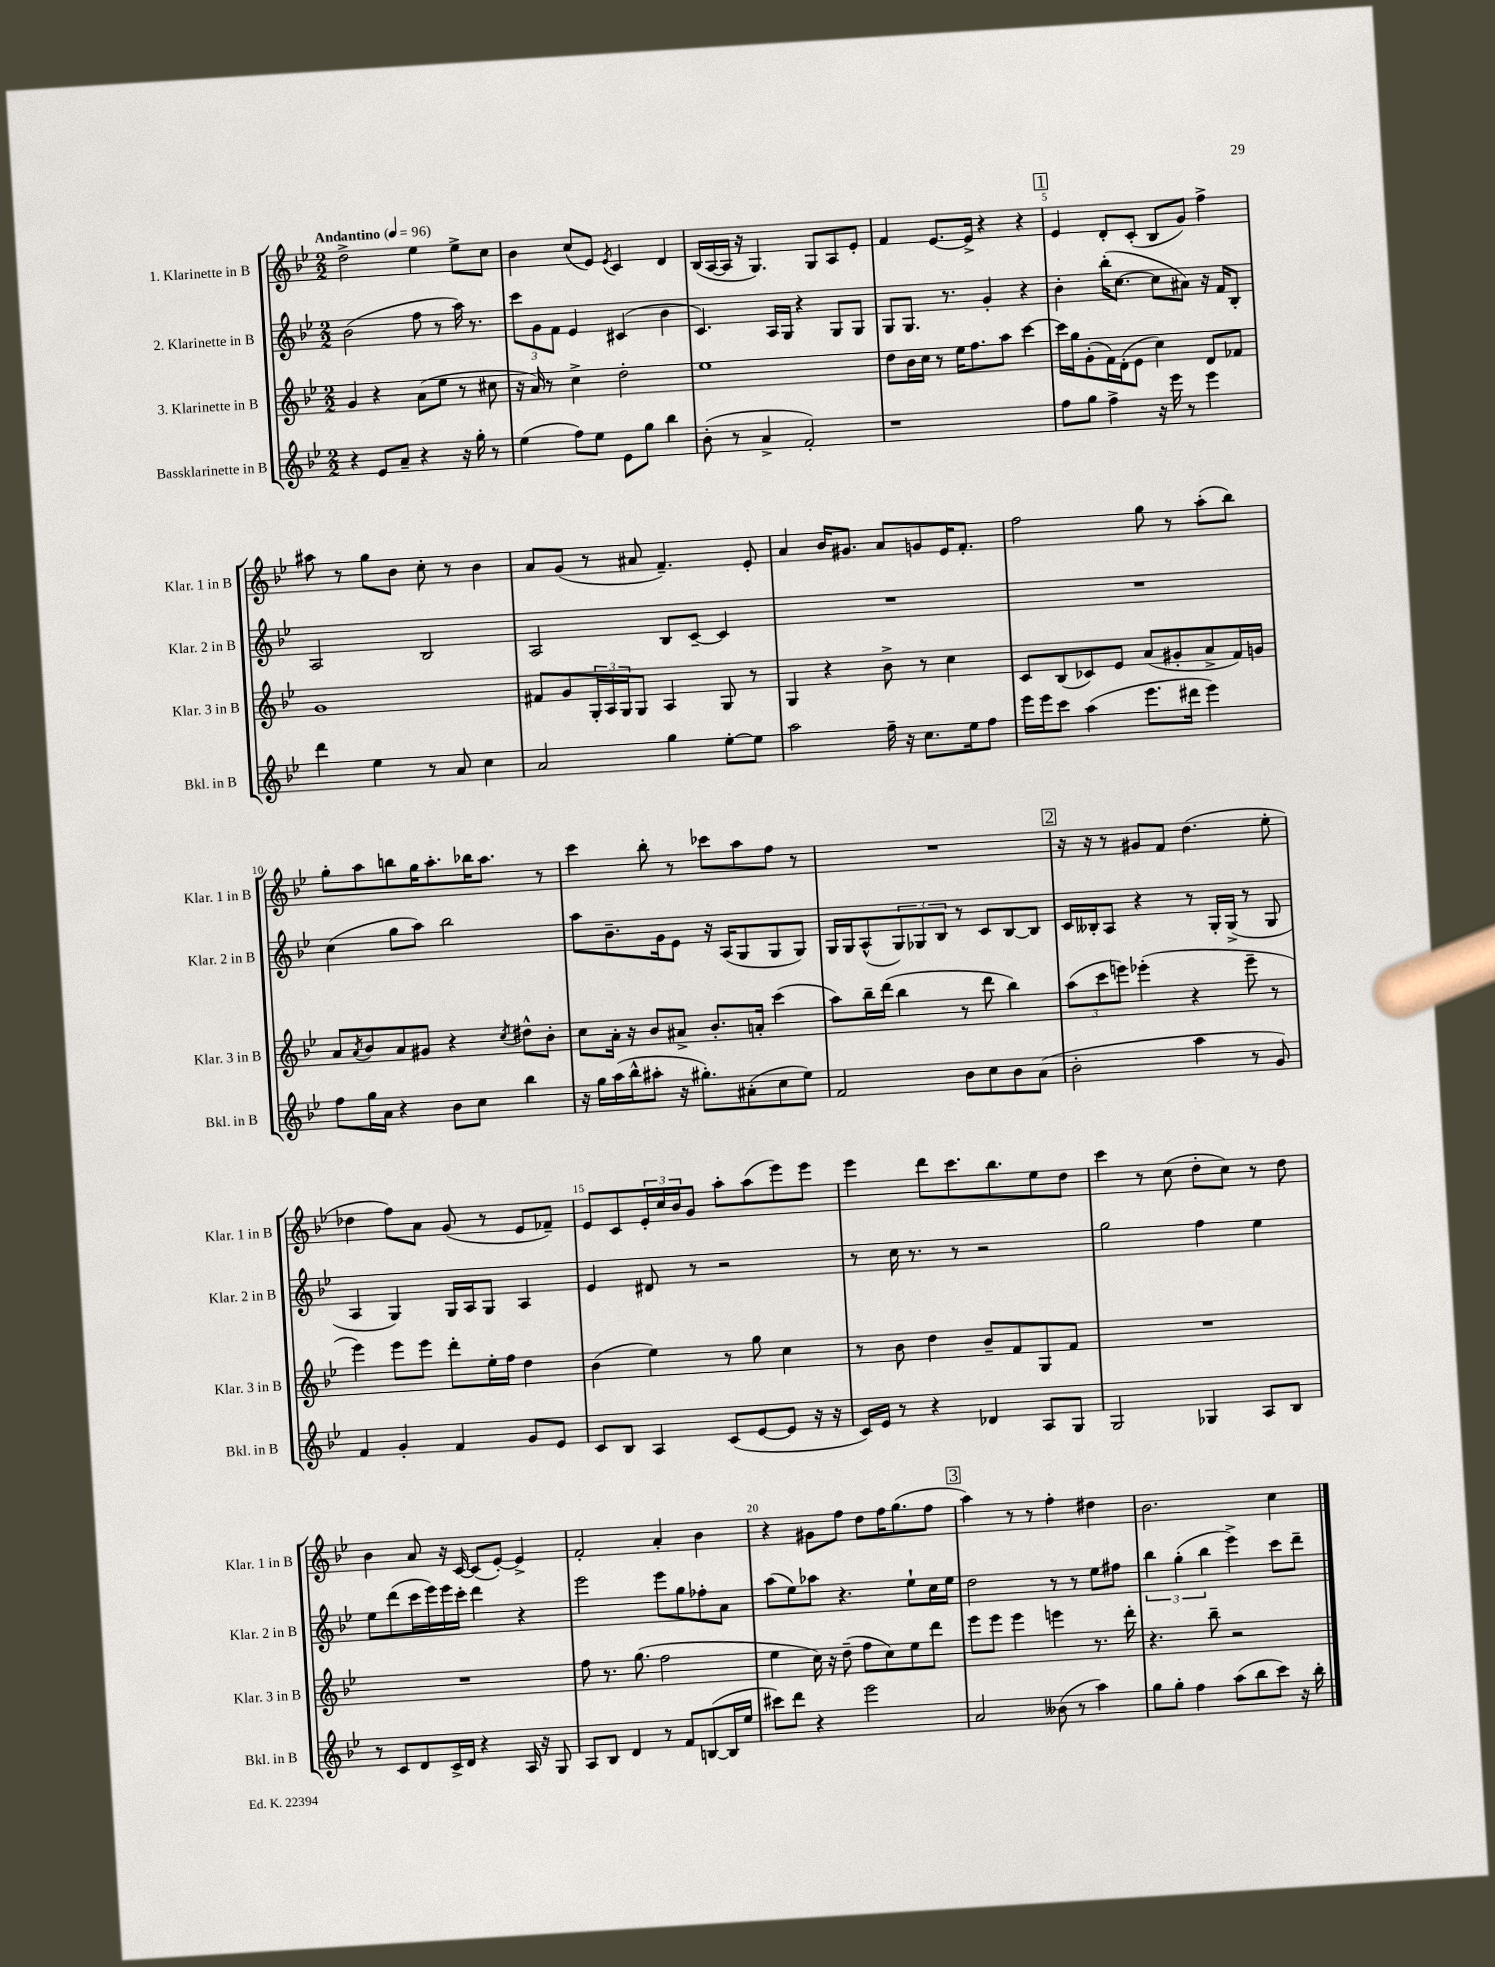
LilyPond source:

<<
\new StaffGroup <<
\new Staff = "s0" \with { instrumentName = "1. Klarinette in B" shortInstrumentName = "Klar. 1 in B" } {
    \clef treble \key bes \major \numericTimeSignature \time 2/2 \tempo "Andantino" 4 = 96
    d''2-> ees''4 ees''8-> c''8 |
    bes'4 c''8( ees'8) \acciaccatura { ees'8 } c'4 d'4 |
    bes16( a16~ a16 r16 g4.) g8 a8 ees'8-. |
    f'4 ees'8.~ ees'16-> r4 r4 |
    \mark \markup { \box "1" } ees'4 d'8-. c'8-.( bes8 g'8) f''4-> |
    ais''8 r8 g''8 bes'8 c''8-. r8 bes'4 |
    a'8 g'8( r8 ais'8 f'4.--) ees'8-. |
    a'4 bes'16 gis'8. a'8 g'8 ees'16 f'8.-. |
    f''2 g''8 r8 a''8-.( bes''8) |
    g''8-. a''8 b''8 g''16 a''8.-. bes''16 a''8. r8 |
    c'''4 bes''8-. r8 ces'''8 a''8 f''8 r8 |
    R1 |
    \mark \markup { \box "2" } r16 r16 r8 gis'8 f'8 d''4.( ees''8-. |
    des''4 f''8) a'8 g'8( r8 ees'8 fes'8--) |
    ees'8 c'8 \tuplet 3/2 { ees'16-. c''16 bes'16 } g'8 a''8-. a''8( ees'''8) ees'''8 |
    ees'''4 d'''8 c'''8. bes''8. ees''8 d''8 |
    c'''4 r8 c''8( d''8-. c''8) r8 d''8 |
    bes'4 a'8 r16 c'16~ c'8( ees'8~-.) ees'4-> |
    f'2-. a'4-. bes'4 |
    r4 gis'8 f''8 d''8 f''16 g''8.( f''8 |
    \mark \markup { \box "3" } a''4) r8 r8 f''4-. dis''4 |
    bes'2. c''4 \bar "|." |
}
\new Staff = "s1" \with { instrumentName = "2. Klarinette in B" shortInstrumentName = "Klar. 2 in B" } {
    \clef treble \key bes \major \numericTimeSignature \time 2/2
    bes'2( f''8 r8 a''16) r8. |
    \tuplet 3/2 { c'''8 g'8 f'8 } ees'4 cis'4( bes'4 |
    c'4.) a16 g16 r4 g8 g8 |
    g8 g8. r8. g'4-. r4 |
    \mark \markup { \box "1" } bes'4-. bes''16-.( c''8.~ c''8 ais'8) r16 f'16 bes8-. |
    a2 bes2 |
    a2 bes8 c'8~-- c'4 |
    R1 |
    R1 |
    c''4( g''8 a''8) bes''2 |
    a''8 bes'8.-- g'16 ees'8 r16 a16( g8 g8 g8) |
    g16 g16 a8-^( \tuplet 3/2 { g8) ges8 bes8 } r8 c'8 bes8~ bes8 |
    \mark \markup { \box "2" } c'16 beses16-. a8 r4 r8 g16-. g16->( r8 g8 |
    a4 g4) g16 a16 g8 a4 |
    ees'4 dis'8 r8 r2 |
    r8 c''16 r8. r8 r2 |
    g''2 f''4 ees''4 |
    ees''8 d'''8( c'''16 ees'''16) ees'''16 c'''16-. d'''4 r4 |
    ees'''2 ees'''8 g''8 fes''8-. a'8 |
    a''8( ees''8) aes''8 r4. ees''8-! c''16 ees''16 |
    \mark \markup { \box "3" } d''2 r8 r8 ees''8 fis''8 |
    \tuplet 3/2 { bes''4 g''4-.( bes''4 } ees'''4->) c'''8 d'''8-- \bar "|." |
}
\new Staff = "s2" \with { instrumentName = "3. Klarinette in B" shortInstrumentName = "Klar. 3 in B" } {
    \clef treble \key bes \major \numericTimeSignature \time 2/2
    g'4 r4 a'8( ees''8 r8 cis''8 |
    r16 a'16) r8 c''4-> d''2-. |
    ees''1 |
    d''8 bes'16 c''16 r8 ees''16 f''8. a''8 c'''4~ |
    \mark \markup { \box "1" } c'''16 g''16 g'8-.( f'16) d'16-.( ees'8 c''4) d'8 fes'8 |
    g'1 |
    fis'8 g'8 \tuplet 3/2 { g16-. a16 g16 } g8 a4 g8 r8 |
    g4 r4 bes'8-> r8 c''4 |
    c'8 bes8( ces'8) ees'8 a'8( gis'8-. a'8-> f'16) g'16 |
    a'8 \acciaccatura { a'8 } bes'8 a'8 gis'8 r4 \acciaccatura { c''8 } dis''8-^ bes'8-. |
    c''8 a'16-. r16 bes'8 ais'8-> bes'8.-. a'16-. c'''4( |
    a''8) bes''16-- d'''16( bes''4 r8 d'''8 bes''4) |
    \mark \markup { \box "2" } \tuplet 3/2 { a''8( c'''8 e'''8) } ees'''4-.( r4 ees'''8-- r8 |
    ees'''4) ees'''8 ees'''8 d'''8-. ees''16-. f''16 d''4 |
    bes'4( ees''4) r8 g''8 c''4 |
    r8 bes'8 d''4 bes'8-- f'8 g8 f'8 |
    R1 |
    R1 |
    f''8 r8. g''8.( f''2 |
    ees''4 c''16) r16 d''8--( f''8 c''8) ees''8 d'''8 |
    \mark \markup { \box "3" } ees'''8 ees'''8 ees'''4 e'''4 r8. d'''16-. |
    r4. bes''8-- r2 \bar "|." |
}
\new Staff = "s3" \with { instrumentName = "Bassklarinette in B" shortInstrumentName = "Bkl. in B" } {
    \clef treble \key bes \major \numericTimeSignature \time 2/2
    r4 ees'8 a'8-- r4 r16 g''16-. r8 |
    ees''4( f''8) ees''8 ees'8 g''8 bes''4 |
    bes'8-.( r8 a'4-> f'2-.) |
    r1 |
    \mark \markup { \box "1" } f''8 g''8 f''4-> r16 ees'''16 r8 ees'''4 |
    d'''4 ees''4 r8 a'8 c''4 |
    a'2 g''4 ees''8~-. ees''8 |
    a''2 f''16-- r16 c''8. ees''16 f''8 |
    ees'''16 ees'''16 c'''8 a''4( ees'''8. dis'''16 ees'''4) |
    f''8 g''16 a'16 r4 bes'8 c''8 bes''4 |
    r16 g''16 a''16( bes''16-^ ais''8-. r16 gis''8.-.) ais'8-.( c''8 ees''8) |
    f'2 bes'8 c''8 bes'8 a'8( |
    \mark \markup { \box "2" } bes'2-. a''4 r8 g'8) |
    f'4 g'4-. f'4 g'8 ees'8 |
    c'8 bes8 a4 c'8( ees'8~ ees'8 r16 r16 |
    c'16) ees'16 r8 r4 des'4 a8 g8 |
    g2 ges4 a8 bes8 |
    r8 c'8 d'8 c'16-> d'16 r4 a16 r16 g8 |
    a8 bes8 d'4 r8 f'8 b8~( b16 ees''16 |
    cis'''8) d'''8 r4 ees'''2 |
    \mark \markup { \box "3" } a'2 beses'8( r8 a''4) |
    g''8 g''8-. f''4 a''8( bes''8 c'''8) r16 bes''16-. \bar "|." |
}
>>
>>
\layout { \context { \Score \override BarNumber.break-visibility = ##(#f #t #t) barNumberVisibility = #(every-nth-bar-number-visible 5) } }
